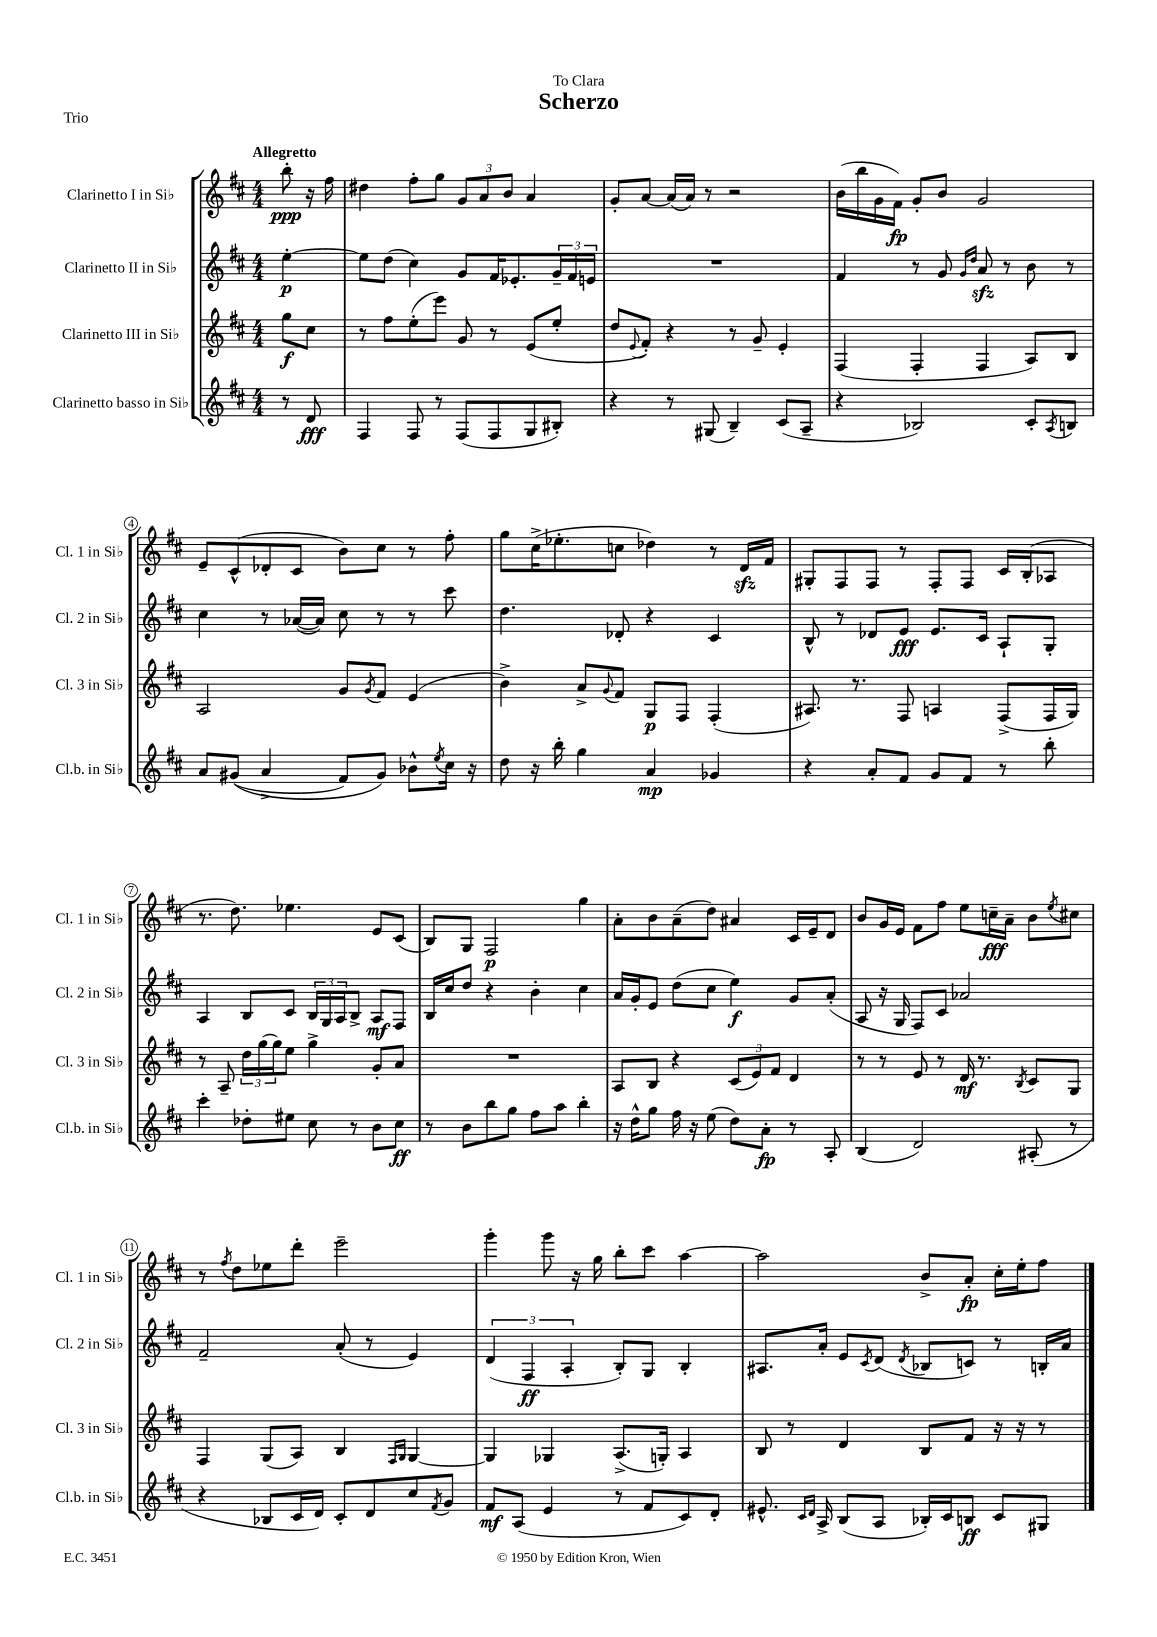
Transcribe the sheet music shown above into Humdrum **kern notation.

**kern	**kern	**kern	**kern
*staff4	*staff3	*staff2	*staff1
*clefG2	*clefG2	*clefG2	*clefG2
*k[f#c#]	*k[f#c#]	*k[f#c#]	*k[f#c#]
*M4/4	*M4/4	*M4/4	*M4/4
8r	8gg	[4ee'	8bb'
8d	8cc#	.	16r
.	.	.	16ff#
=	=	=	=
4F#	8r	8ee]	4dd#
.	8ff#	(8dd	.
8F#	(8ee'	4cc#)	8ff#'
8r	8eee)	.	8gg
(8F#	8g	8g	12g
.	.	.	12a
8F#	8r	16f#	.
.	.	.	12b
.	.	8.e-'	.
8G	(8e	.	4a
8B#')	8ee'	24g~	.
.	.	24f#	.
.	.	24e	.
=	=	=	=
4r	8dd	1r	8g'
.	8qqe	.	.
.	8f#')	.	[8a
8r	4r	.	(16a]
.	.	.	16a)
(8G#	.	.	8r
4B~)	8r	.	2r
.	8g~	.	.
(8c#	4e'	.	.
8A~	.	.	.
=	=	=	=
4r	(4F#	4f#	(16b
.	.	.	16bb
.	.	.	16g
.	.	.	16f#)
2B-)	4F#'	8r	8g'
.	.	8g	8b
.	.	16qqg	.
.	.	16qqdd	.
.	4F#	8a	2g
.	.	8r	.
8c#'	8A)	8b	.
8qA	.	.	.
8B	8B	8r	.
=	=	=	=
8a	2A	4cc#	8e~
&((8g#	.	.	(8c#^^
4a^	.	8r	8d-'
.	.	([16a-	8c#
.	.	16a-])	.
8f#)	8g	8cc#	8b)
.	8qg	.	.
8g#&)	8f#	8r	8cc#
8b-^^	(4e	8r	8r
8qee	.	.	.
16cc#	.	8ccc#	8ff#'
16r	.	.	.
=	=	=	=
8dd	4b^)	4.dd	8gg
16r	.	.	(16cc#^
16bb'	.	.	8.ee-'
4gg	8a^	.	.
.	8qqg	.	.
.	8f#	8d-'	8cc
4a	8G	4r	4dd-)
.	8F#	.	.
4g-	(4F#'	4c#	8r
.	.	.	16d
.	.	.	16f#
=	=	=	=
4r	8.A#)	8B^^	8G#'
.	.	8r	8F#
.	8.r	.	.
8a'	.	8d-	8F#
8f#	8F#	8e	8r
8g	4A	8.e	8F#'
8f#	.	.	8F#
.	.	16c#	.
8r	(8F#^	8A`	16c#
.	.	.	(16B'
8bb'	16F#	8G'	8A-
.	16G)	.	.
=	=	=	=
4ccc#'	8r	4A	8.r
.	8A~	.	.
.	.	.	8.dd)
8dd-'	24dd	8B	.
.	(24gg	.	.
.	24gg)	.	.
8ee#	8ee	8c#	4.ee-
8cc#	4gg^	24B	.
.	.	24G	.
.	.	24A	.
8r	.	8B^	.
8b	8g'	8A	8e
8cc#	8a	8F#	(8c#
=	=	=	=
8r	1r	16B	8B)
.	.	16cc#	.
8b	.	8dd	8G
8bb	.	4r	2F#
8gg	.	.	.
8ff#	.	4b'	.
8aa	.	.	.
4bb'	.	4cc#	4gg
=	=	=	=
16r	8A	16a	8a'
16dd^^	.	16g'	.
8gg	8B	8e	8b
16ff#	4r	(8dd	(8a~
16r	.	.	.
(8ee	.	8cc#	8dd)
8dd)	(12c#	4ee)	4a#
.	12e)	.	.
8a'	.	.	.
.	12f#	.	.
8r	4d	8g	16c#
.	.	.	16e~
8A'	.	(8a'	8d
=	=	=	=
(4B	8r	8A	8b
.	8r	16r	16g
.	.	16G	16e
2d)	8e	8F#)	8f#
.	8r	8c#	8ff#
.	16d	2a-	8ee
.	8.r	.	.
.	.	.	16cc~
.	.	.	16a~
.	8qB	.	.
(8A#'	8c#	.	8b
.	.	.	8qee
8r	8G	.	8cc#
=	=	=	=
4r	4F#	2f#~	8r
.	.	.	8qff#
.	.	.	8dd
8B-	(8G	.	8ee-
16c#	8A)	.	8ddd'
16d)	.	.	.
8c#'	4B	(8a'	2eee~
8d	.	8r	.
.	16qqF#	.	.
.	16qqG	.	.
8cc#	[4G	4e)	.
8qf#	.	.	.
8g	.	.	.
=	=	=	=
8f#	4G]	(6d	4ggg'
(8A	.	.	.
.	.	6F#	.
4e	4G-	.	8ggg
.	.	6A'	.
.	.	.	16r
.	.	.	16gg
8r	(8.A^	8B')	8bb'
8f#	.	8G	8ccc#
.	16G')	.	.
8c#)	4A	4B'	[4aa
8d'	.	.	.
=	=	=	=
8.e#^^	8B	8.A#	2aa]
.	8r	.	.
16qqc#	.	.	.
16qqd	.	.	.
16A^	.	16a'	.
(8B	4d	8e	.
.	.	8qc#	.
8A	.	(8d	.
.	.	8qd	.
16B-')	8B	8B-	8b^
16c#	.	.	.
8B	8f#	8c)	8a'
8c#	16r	8r	16cc#'
.	16r	.	16ee'
8G#	8r	16B'	8ff#
.	.	16a	.
==	==	==	==
*-	*-	*-	*-
